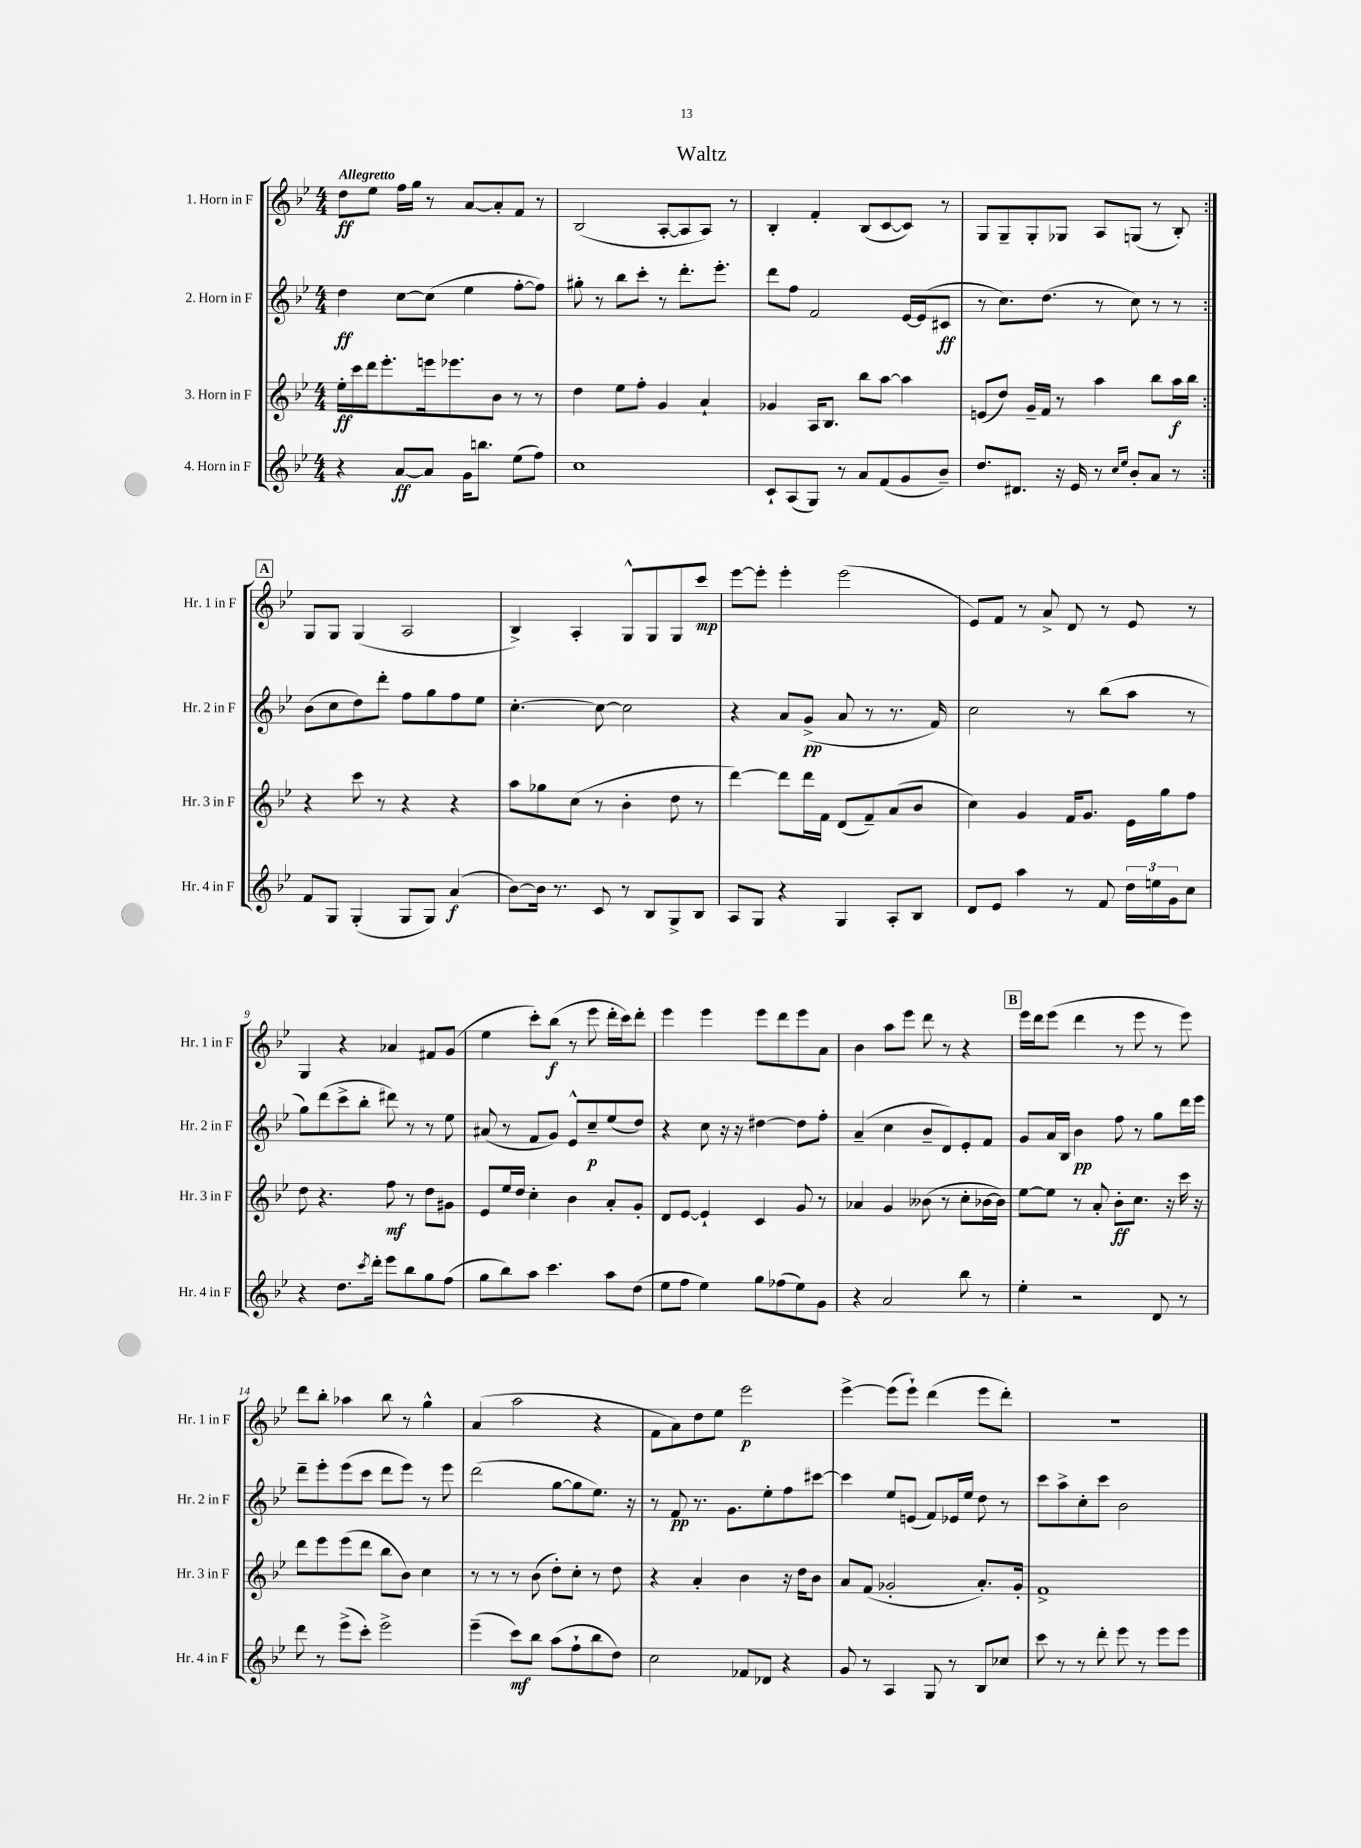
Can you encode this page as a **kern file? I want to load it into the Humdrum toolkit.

**kern	**kern	**kern	**kern
*staff4	*staff3	*staff2	*staff1
*clefG2	*clefG2	*clefG2	*clefG2
*k[b-e-]	*k[b-e-]	*k[b-e-]	*k[b-e-]
*M4/4	*M4/4	*M4/4	*M4/4
4r	16ee-'\LL	4dd\	8dd\L
.	16ccc\	.	.
.	16ddd\J	.	8ee-\J
.	8.eee-'\	.	.
[8a/L	.	[8cc\L	16ff\LL
.	.	.	16gg\JJ
8a/]J	16eee\k	(8cc\]J	8r
.	8.eee-\	.	.
16g\LK	.	4ee-\	[8a/L
8.bb\J	.	.	.
.	8b-\J	.	8a'/]
(8ee-\L	8r	[8ff'\L	8f/J
8ff\J)	8r	8ff\]J)	8r
=	=	=	=
1cc	4dd\	8gg#'\	(2B-/
.	.	8r	.
.	8ee-\L	8bb-\L	.
.	8ff'\J	8ccc'\J	.
.	4g/	8r	[8A'/L
.	.	8.ddd'\L	8A/]
.	4a`/	.	8A/J)
.	.	8.eee-'\J	.
.	.	.	8r
=	=	=	=
8c`/L	4g-/	8ddd\L	4B-'/
(8A/	.	8ff\J	.
8G/J)	16A/LK	2f/	4f'/
.	8.B-/J	.	.
8r	.	.	.
8a/L	8bb-\L	.	(8B-/L
(8f/	[8aa\J	.	[8c/
8g/	4aa\]	[16e-/LL	8c/]J)
.	.	(16e-/]J	.
8b-~/J)	.	8c#/J	8r
=	=	=	=
8.dd/L	(8e/L	8r	8G/L
.	8dd/J)	8.cc\L)	8G~/
8.d#/J	.	.	.
.	16g~/LL	.	8G'/
.	16f/JJ	(8.dd\J	.
16r	8r	.	8G-/J
16e-/	.	.	.
8r	4aa\	8r	8A/L
16qqcc/LL	.	.	.
16qqee-/JJ	.	.	.
8b-'/L	.	8cc\)	(8G/J
8a/J	8bb-\L	8r	8r
8r	16aa\L	8r	8B-'/)
.	16bb-\JJ	.	.
=:|!	=:|!	=:|!	=:|!
8f/L	4r	(8b-\L	8G/L
8G/J	.	8cc\	8G/J
(4G'/	8ccc\	8dd\)	(4G/
.	8r	8ddd'\J	.
8G/L	4r	8ff\L	2A/
8G/J)	.	8gg\	.
(4a/	4r	8ff\	.
.	.	8ee-\J	.
=	=	=	=
[8b-\L)	8aa\L	[4.cc'\	4B-^/)
16b-\]Jk	8gg-\	.	.
8.r	.	.	.
.	(8cc\J	.	4A'/
8c/	8r	8cc\_	.
8r	4b-'\	2cc\]	8G^^/L
8B-/L	.	.	8G/
8G^/	8dd\	.	8G/
8B-/J	8r	.	8ccc/J
=	=	=	=
8A/L	[4ddd\)	4r	[8eee-\L
8G/J	.	.	8eee-'\]J
4r	8ddd\]L	8a/L	4eee-'\
.	16ddd\L	(8g^/J	.
.	16f\JJ	.	.
4G/	(8d/L	8a/	(2eee-\
.	8f~/)	8r	.
8A'/L	(8a/	8.r	.
8B-/J	8b-/J	.	.
.	.	16f/)	.
=	=	=	=
8d/L	4cc\)	2cc\	8e-/L)
8e-/J	.	.	8f/J
4aa\	4g/	.	8r
.	.	.	8a^/
8r	16f/LK	8r	8d/
.	8.g/J	.	.
8f/	.	(8bb-\L	8r
24dd\LL	16e-\LL	8aa\J	8e-/
24ee\	.	.	.
.	16gg\J	.	.
24g\J	.	.	.
8cc\J	8ff\J	8r	8r
=	=	=	=
4r	8dd\	8gg\L)	4G/
.	4.r	(8ddd\	.
8.dd\L	.	8ccc^\	4r
.	.	8bb-'\J	.
8qccc/	.	.	.
16ddd'\Jk	.	.	.
8eee-\L	8ff\	8ddd#\)	4a-/
8bb-\	8r	8r	.
8gg\	8dd\L	8r	8f#/L
(8ff\J	8g#\J	8ee-\	(8g/J
=	=	=	=
8gg\L	8e-/L	(8a#/	4ee-\
8bb-\)	16ee-/L	8r	.
.	16dd/JJ	.	.
8aa\J	4cc'\	8f/L	8ccc'\L)
4.ccc\	.	8g/J)	(8bb-\J
.	4b-\	8e-^^/L	8r
.	.	8cc~/	8eee-\
8aa\L	8a'/L	(8ee-/	16ddd'\LL
.	.	.	16ccc\J)
(8dd\J	8g'/J	8dd/J)	8ddd'\J
=	=	=	=
8ee-\L	8d/L	4r	4eee-\
8ff\J	[8e-/J	.	.
4ee-\)	4e-`/]	8cc\	4eee-\
.	.	16r	.
.	.	16r	.
8gg\L	4c/	[4dd#\	8eee-\L
(8ff-\	.	.	8ddd\
8ee-\)	8g/	8dd#\]L	8eee-\
8g\J	8r	8ff'\J	8a\J
=	=	=	=
4r	4a-/	(4a~/	4b-\
2a/	4g/	4cc\	8aa\L
.	.	.	8eee-\J
.	(8b--\	8b-~/L	8ddd\
.	8r	8d/)	8r
8bb-\	8cc'\L	8e-'/	4r
8r	[16b-\L	8f/J	.
.	16b-\]JJ)	.	.
=	=	=	=
4ee-'\	[8ee-\L	8g/L	16eee-\LL
.	.	.	16ddd\J
.	8ee-\]J	16a/L	(8eee-\J
.	.	16B-/JJ	.
2r	8r	4b-\	4ddd\
.	8a'/	.	.
.	8b-'\L	8ff\	8r
.	8.cc\J	8r	8eee-\
8d/	.	8gg\L	8r
.	16r	.	.
8r	16ccc\	16ddd\L	8eee-\)
.	16r	16eee-\JJ	.
=	=	=	=
8ddd\	8ddd\L	8ddd~\L	8ddd\L
8r	8eee-\	8eee-'\	8bb-'\J
(8eee-^\L	(8eee-\	(8eee-\	4aa-\
8ccc'\J)	8ddd\J	8ccc\J	.
2eee-^\	8bb-\L	8ddd\L	8bb-\
.	8b-\J)	8eee-\J)	8r
.	4cc\	8r	4gg^^\
.	.	8eee-\	.
=	=	=	=
(4eee-~\	8r	(2ddd\	(4a/
.	8r	.	.
8ccc\L)	8r	.	2aa\
8bb-\J	(8b-\	.	.
(8aa\L	8dd'\L)	[8gg\L	.
8ff`\	8cc'\J	8gg\]	.
8bb-\	8r	8.ee-\J)	4r
8dd\J)	8dd\	.	.
.	.	16r	.
=	=	=	=
2cc\	4r	8r	8f\L
.	.	8f/	8a\)
.	4a'/	8.r	8dd\
.	.	.	8ee-\J
.	.	8.g\L	.
8f-/L	4b-\	.	2eee-\
8d-/J	.	8ee-'\	.
4r	16r	8ff\	.
.	16dd\LK	.	.
.	8b-\J	[8ccc#\J	.
=	=	=	=
8g/	8a/L	4ccc#\]	[4eee-^\
8r	(8f/J	.	.
4A/	2g-'/	8ee-/L	(8eee-\]L
.	.	(8e/J	8eee-`\J)
8G/	.	8f/L)	(4ddd\
8r	.	16e-/L	.
.	.	16ee-/JJ	.
8B-/L	8.a'/L)	8dd\	8eee-\L
8cc-/J	.	8r	8ddd'\J)
.	16g-'/Jk	.	.
=	=	=	=
8ccc\	1f^	8ccc\L	1r
8r	.	8aa^\	.
8r	.	8cc'\	.
8ddd'\	.	8ccc\J	.
8eee-\	.	2b-\	.
8r	.	.	.
8eee-\L	.	.	.
8eee-\J	.	.	.
==	==	==	==
*-	*-	*-	*-
